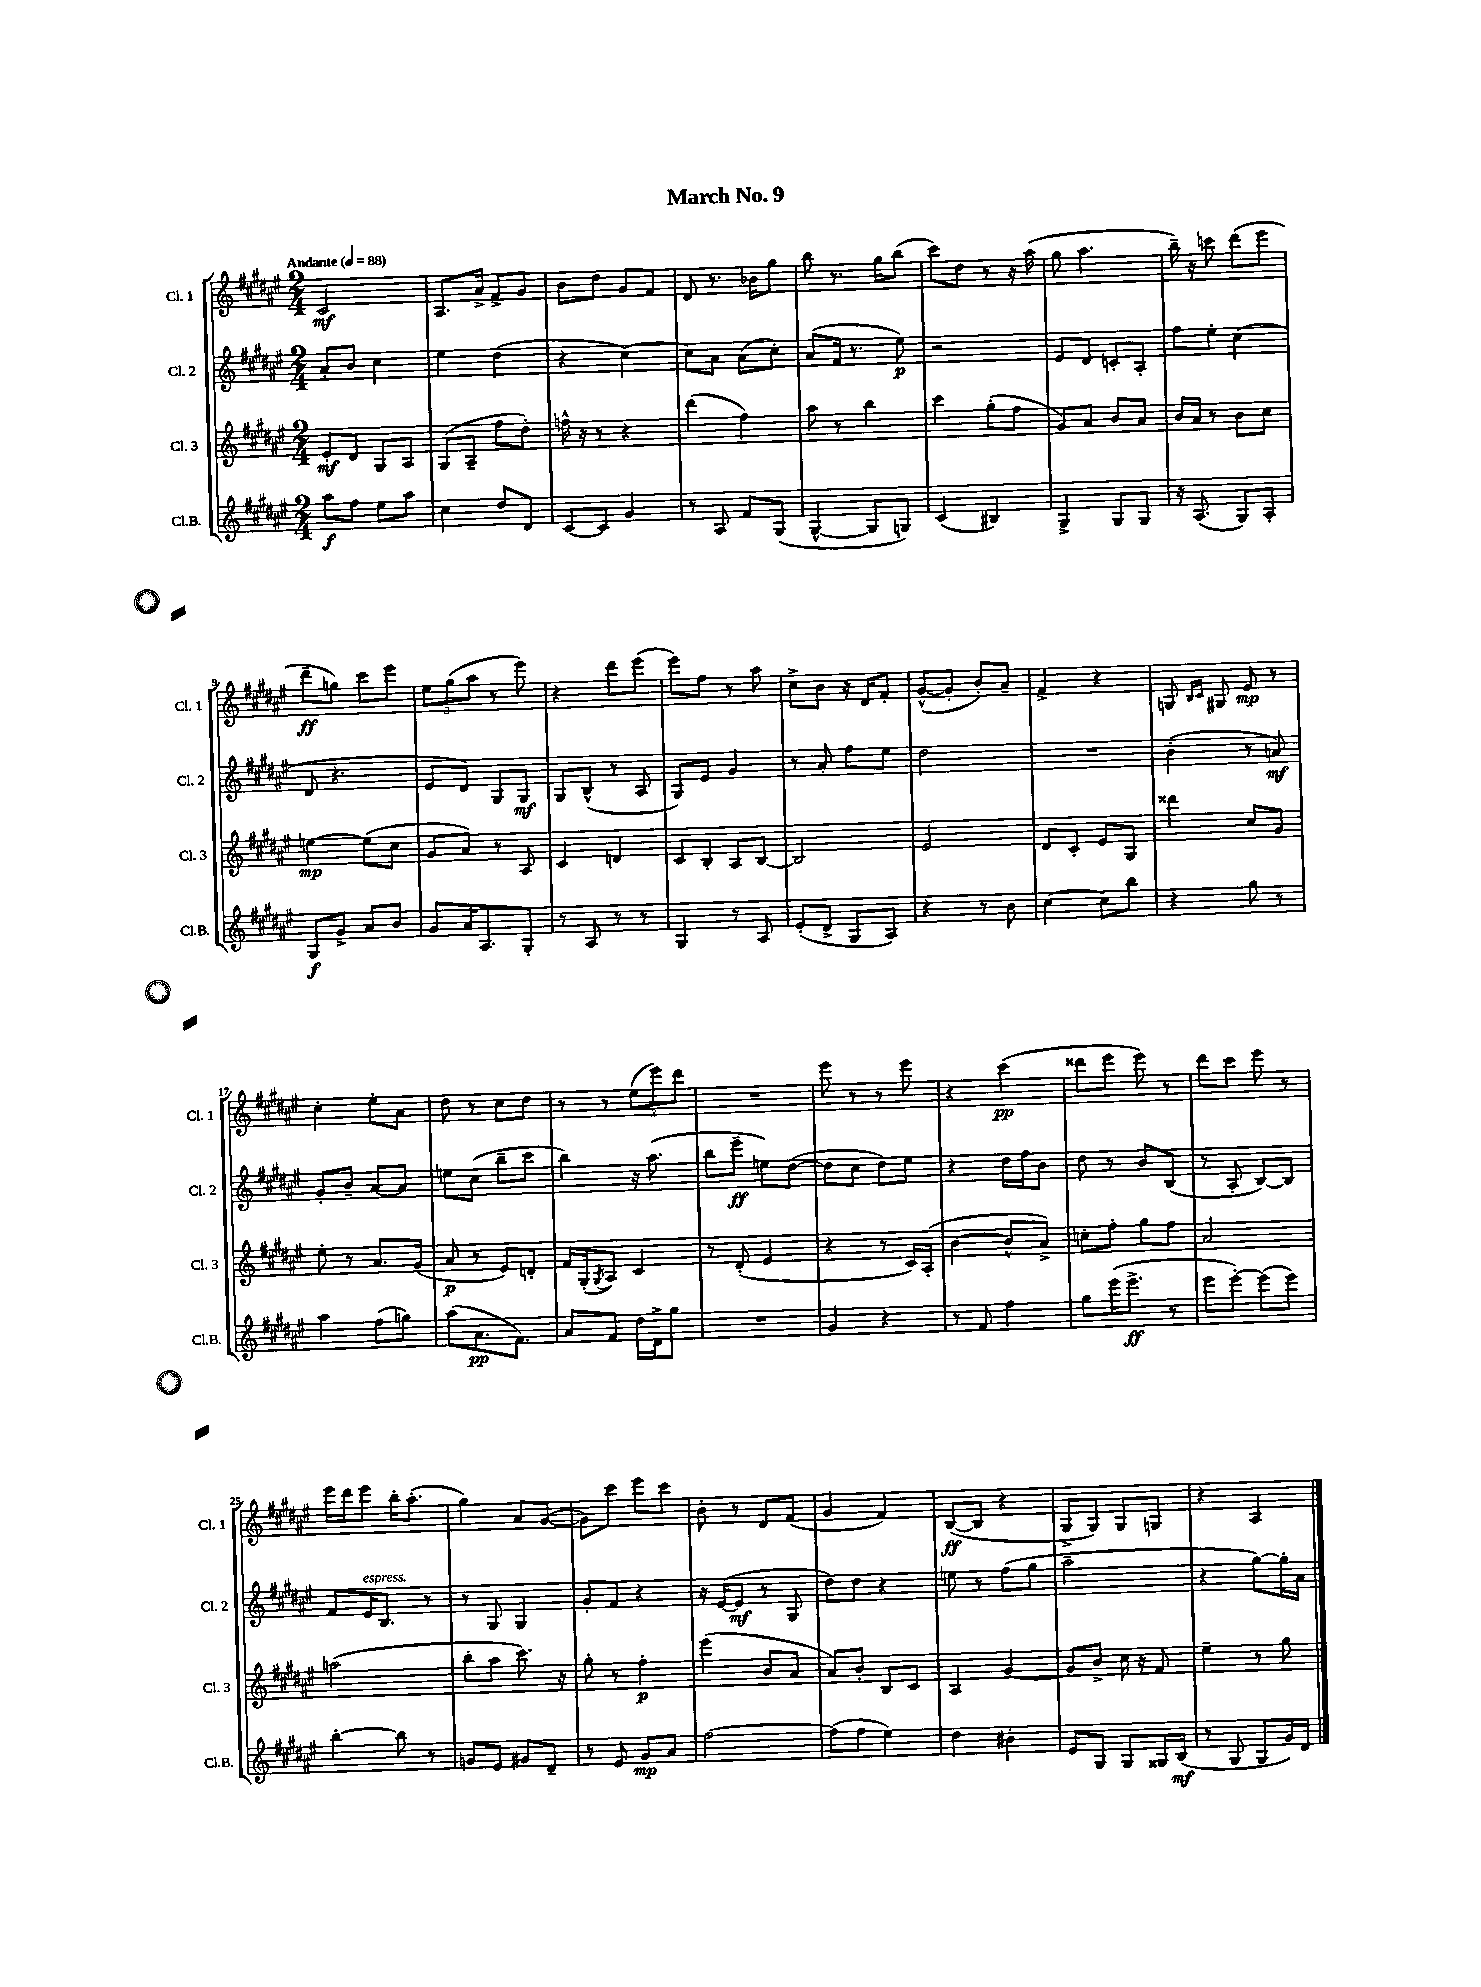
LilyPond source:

\header { title = "March No. 9" }
<<
\new StaffGroup <<
\new Staff = "s0" \with { instrumentName = "Cl. 1" shortInstrumentName = "Cl. 1" } {
    \clef treble \key fis \major \numericTimeSignature \time 2/4 \tempo "Andante" 4 = 88
    cis'2\mf |
    ais8. ais'16-> fis'8-> gis'8 |
    b'8 dis''8 gis'8 fis'8 |
    dis'8 r8. bes'16 gis''8 |
    b''8 r8. gis''16 b''8( |
    cis'''8) dis''8 r8 r16 ais''16( |
    gis''8 ais''4. |
    b''16--) r16 c'''8 dis'''8( eis'''8 |
    dis'''8--\ff g''8) cis'''8 eis'''8 |
    \tuplet 3/2 { eis''8 gis''8( ais''8 } r8 eis'''8) |
    r4 dis'''8 eis'''8( |
    eis'''8) fis''8 r8 ais''8 |
    cis''8-> b'8 r16 dis'16 fis'8-. |
    gis'8~-^( gis'8-. b'8-.) ais'8-- |
    fis'4-> r4 |
    g8 \grace { b16 cis'16 } gis8 eis'8\mp r8 |
    cis''4-. eis''8-. ais'8 |
    dis''8 r8 cis''8 dis''8 |
    r8 r8 \tuplet 3/2 { eis''8( eis'''8) dis'''8 } |
    R2 |
    eis'''8 r8 r8 eis'''8 |
    r4 cis'''4\pp( |
    disis'''8 eis'''8 eis'''8) r8 |
    dis'''8 cis'''8 eis'''8 r8 |
    eis'''16 dis'''16 eis'''8 b''16-. ais''8.-.( |
    gis''4) ais'8 gis'8~( |
    gis'8) cis'''8 eis'''8 cis'''8 |
    b'8-. r8 dis'8 fis'8( |
    gis'4 fis'4) |
    b8~\ff( b8 r4 |
    gis8-> gis8) gis8 g8 |
    r4 ais4 \bar "|." |
}
\new Staff = "s1" \with { instrumentName = "Cl. 2" shortInstrumentName = "Cl. 2" } {
    \clef treble \key fis \major \numericTimeSignature \time 2/4
    ais'8-. b'8 cis''4 |
    eis''4 dis''4( |
    r4 cis''4~) |
    cis''8 ais'8 ais'8( cis''8-.) |
    ais'8( fis'16 r8. eis''8\p) |
    r2 |
    eis'8 dis'8 c'8-. ais8-. |
    fis''8 eis''8-. cis''4( |
    dis'8 r4. |
    eis'8 dis'8) gis8 gis8\mf |
    gis8 b8-^( r8 ais8 |
    gis8) eis'8 gis'4 |
    r8 ais'8-. fis''8 eis''8 |
    dis''2 |
    R2 |
    b'4-.( r8 a'8\mf) |
    gis'8-. b'8-- ais'8~ ais'8 |
    e''8 cis''8( b''8-- cis'''8 |
    b''4) r16 ais''8.( |
    b''8 eis'''8--\ff e''8) dis''8~( |
    dis''8 cis''8 dis''8) eis''8 |
    r4 dis''16 fis''16 b'8 |
    dis''8 r8 b'8 b8( |
    r8 ais8-. b8~) b8 |
    fis'8 eis'16^\markup { \italic "espress." } b8. r8 |
    r8 gis8 gis4 |
    gis'8-. fis'8 r4 |
    r16 eis'16~( eis'8\mf r8 gis8 |
    dis''8) dis''8 r4 |
    e''8 r8 fis''8( gis''8 |
    ais''2-- |
    r4 gis''8~) gis''16-. ais'16 \bar "|." |
}
\new Staff = "s2" \with { instrumentName = "Cl. 3" shortInstrumentName = "Cl. 3" } {
    \clef treble \key fis \major \numericTimeSignature \time 2/4
    eis'8-.\mf dis'8 gis8 ais8 |
    gis8( ais8-- fis''8 dis''8-.) |
    f''16-^ r16 r8 r4 |
    dis'''4( fis''4) |
    ais''8 r8 b''4 |
    cis'''4 gis''8-.( fis''8 |
    gis'8) ais'8 b'8 ais'8 |
    b'16 ais'16 r8 b'8 cis''8 |
    e''4~\mp e''8( cis''8 |
    gis'8 ais'8) r8 ais8 |
    cis'4 d'4 |
    cis'8 b8-. ais8 b8~ |
    b2 |
    eis'2 |
    dis'8 cis'8-. eis'8 gis8 |
    disis'''4 cis''8 gis'8 |
    eis''8-. r8 ais'8. gis'16( |
    ais'8\p r8 eis'8) d'8-. |
    fis'16 gis16-.( \acciaccatura { gis8 } ais8) cis'4 |
    r8 dis'8-.( eis'4 |
    r4 r8 cis'16) ais16-.( |
    b'4~ b'8-^ ais'8->) |
    c''8-. fis''8-. gis''8 fis''8 |
    ais'2 |
    a''2( |
    b''8-. ais''8 cis'''8.) r16 |
    gis''8-. r8 fis''4-.\p |
    eis'''4( b'8 ais'8 |
    ais'8) b'8-. b8 cis'8 |
    ais4 gis'4~ |
    gis'8 b'8-> cis''16 r16 fis'8 |
    eis''4-- r8 gis''8 \bar "|." |
}
\new Staff = "s3" \with { instrumentName = "Cl.B." shortInstrumentName = "Cl.B." } {
    \clef treble \key fis \major \numericTimeSignature \time 2/4
    ais''8\f fis''8 eis''8 ais''8 |
    cis''4 dis''8 dis'8 |
    cis'8~ cis'8 gis'4 |
    r8 ais8 fis'8 gis8( |
    gis4~-^ gis8 g8) |
    cis'4( bis4) |
    gis4-> gis8 gis8 |
    r16 ais8.( gis8) ais8-. |
    gis8\f gis'8-> ais'8 b'8 |
    gis'8 ais'16 ais8. gis8-. |
    r8 ais8 r8 r8 |
    gis4 r8 ais8 |
    eis'8-.( dis'8-> gis8 ais8) |
    r4 r8 b'8 |
    cis''4~ cis''8 b''8 |
    r4 gis''8 r8 |
    ais''4 fis''8( g''8) |
    ais''8( ais'8.\pp fis'8.) |
    ais'8 fis'8 dis''16 dis'16-> gis''8 |
    R2 |
    gis'4 r4 |
    r8 fis'8 fis''4 |
    gis''8 eis'''16( eis'''8.->\ff r8 |
    eis'''8 eis'''8~-.) eis'''8( eis'''8) |
    b''4~-. b''8 r8 |
    g'8 eis'8 gis'8 dis'8-- |
    r8 eis'8 gis'8\mp ais'8 |
    fis''2~ |
    fis''8( fis''8 eis''4) |
    dis''4 bis'4-. |
    eis'8 gis8 gis8 gisis16 b16\mf( |
    r8 gis8 gis8 gis'16) dis'16 \bar "|." |
}
>>
>>
